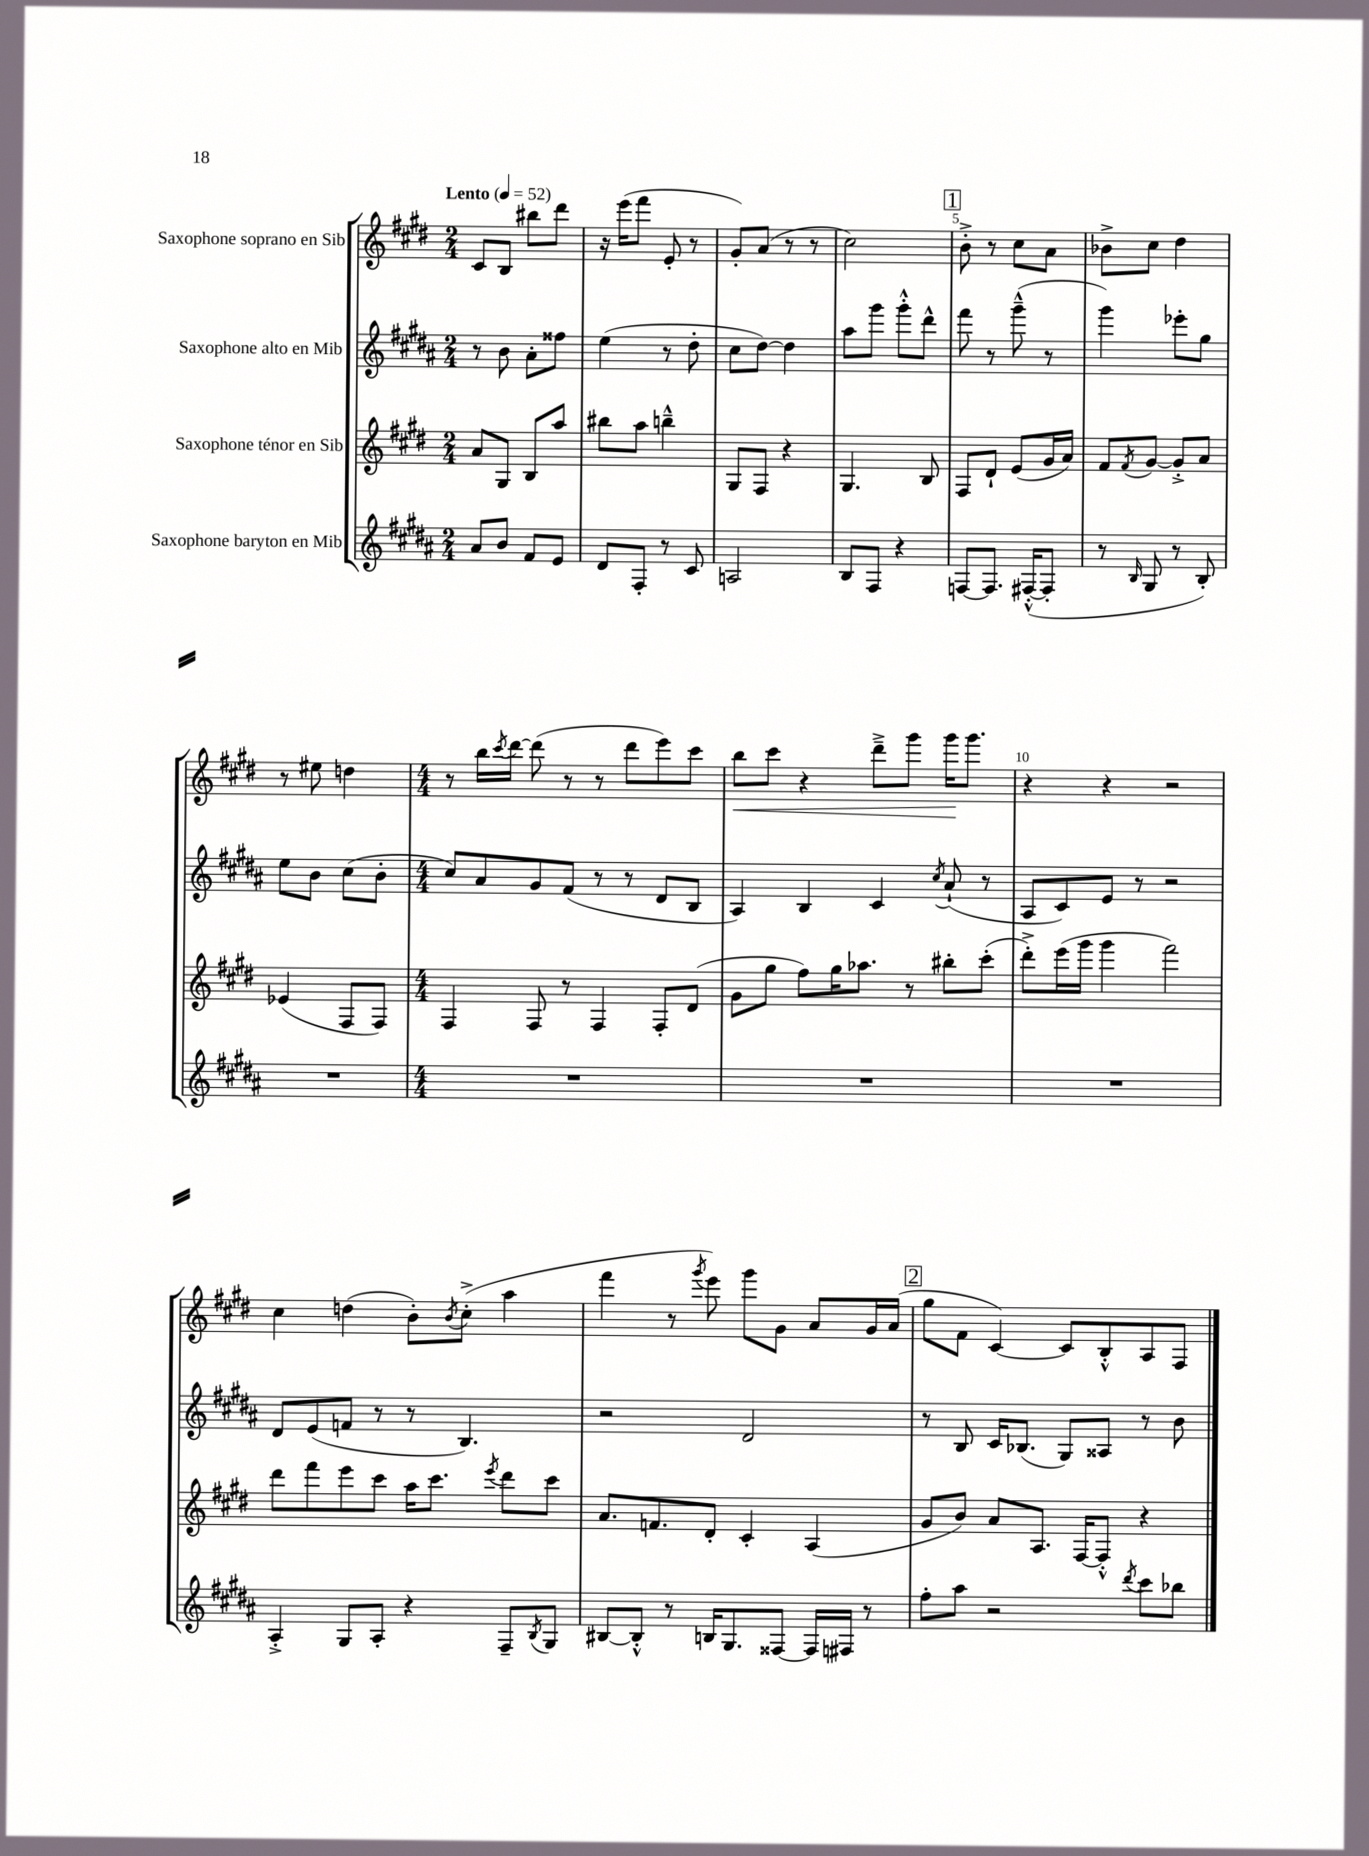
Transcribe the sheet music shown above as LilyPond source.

<<
\new StaffGroup <<
\new Staff = "s0" \with { instrumentName = "Saxophone soprano en Sib" } {
    \clef treble \key e \major \numericTimeSignature \time 2/4 \tempo "Lento" 4 = 52
    cis'8 b8 bis''8 dis'''8 |
    r16 e'''16( fis'''8 e'8-. r8 |
    gis'8-.) a'8( r8 r8 |
    cis''2) |
    \mark \markup { \box "1" } b'8-.-> r8 cis''8 a'8 |
    bes'8-> cis''8 dis''4 |
    r8 eis''8 d''4 |
    \numericTimeSignature \time 4/4 r8 b''16 \acciaccatura { cis'''8 } dis'''16~ dis'''8( r8 r8 dis'''8 e'''8) cis'''8 |
    b''8\< cis'''8 r4 dis'''8---> gis'''8 gis'''16\! gis'''8. |
    r4 r4 r2 |
    cis''4 d''4( b'8-.) \acciaccatura { b'8 } cis''8-.->( a''4 |
    fis'''4 r8 \acciaccatura { gis'''8 } e'''8) gis'''8 gis'8 a'8 gis'16 a'16( |
    \mark \markup { \box "2" } gis''8 fis'8 cis'4~) cis'8 b8-.-^ a8 fis8 \bar "|." |
}
\new Staff = "s1" \with { instrumentName = "Saxophone alto en Mib" } {
    \clef treble \key b \major \numericTimeSignature \time 2/4
    r8 b'8 ais'8-. fisis''8 |
    e''4( r8 dis''8-. |
    cis''8 dis''8~) dis''4 |
    ais''8 gis'''8 gis'''8-.-^ dis'''8-^ |
    \mark \markup { \box "1" } fis'''8 r8 gis'''8---^( r8 |
    gis'''4) ees'''8-. gis''8 |
    e''8 b'8 cis''8( b'8-. |
    \numericTimeSignature \time 4/4 cis''8) ais'8 gis'8 fis'8( r8 r8 dis'8 b8 |
    ais4) b4 cis'4 \acciaccatura { cis''8 } ais'8-!( r8 |
    ais8 cis'8) e'8 r8 r2 |
    dis'8 e'8( f'8 r8 r8 b4.) |
    r2 dis'2 |
    \mark \markup { \box "2" } r8 b8 cis'16 bes8.( gis8) aisis8 r8 b'8 \bar "|." |
}
\new Staff = "s2" \with { instrumentName = "Saxophone ténor en Sib" } {
    \clef treble \key e \major \numericTimeSignature \time 2/4
    a'8 gis8 b8 a''8 |
    bis''8 a''8 b''4---^ |
    gis8 fis8 r4 |
    gis4. b8 |
    \mark \markup { \box "1" } fis8 dis'8-! e'8( gis'16 a'16) |
    fis'8 \acciaccatura { fis'8 } gis'8~ gis'8-.-> a'8 |
    ees'4( fis8 fis8) |
    \numericTimeSignature \time 4/4 fis4 fis8 r8 fis4 fis8-. dis'8( |
    gis'8 gis''8 fis''8) gis''16 aes''8. r8 bis''8-. cis'''8-.( |
    dis'''8-.->) e'''16( gis'''16 gis'''4 fis'''2) |
    dis'''8 fis'''8 e'''8 cis'''8 a''16 cis'''8. \acciaccatura { e'''8 } dis'''8 cis'''8 |
    a'8. f'8. dis'8-. cis'4-. a4( |
    \mark \markup { \box "2" } gis'8 b'8) a'8 a8. fis16~ fis8-.-^ r4 \bar "|." |
}
\new Staff = "s3" \with { instrumentName = "Saxophone baryton en Mib" } {
    \clef treble \key b \major \numericTimeSignature \time 2/4
    ais'8 b'8 fis'8 e'8 |
    dis'8 fis8-. r8 cis'8 |
    a2 |
    b8 fis8 r4 |
    \mark \markup { \box "1" } f8~ f8. fis16~-.-^( fis8-. |
    r8 \grace { b16 } gis8 r8 b8-.) |
    R2 |
    \numericTimeSignature \time 4/4 R1 |
    R1 |
    R1 |
    ais4-.-> gis8 ais8-. r4 fis8-- \acciaccatura { b8 } gis8 |
    bis8~ bis8-.-^ r8 b16 gis8. fisis8~ fisis16 fis16 r8 |
    \mark \markup { \box "2" } fis''8-. ais''8 r2 \acciaccatura { dis'''8 } cis'''8 bes''8 \bar "|." |
}
>>
>>
\layout { \context { \Score \override BarNumber.break-visibility = ##(#f #t #t) barNumberVisibility = #(every-nth-bar-number-visible 5) } }
